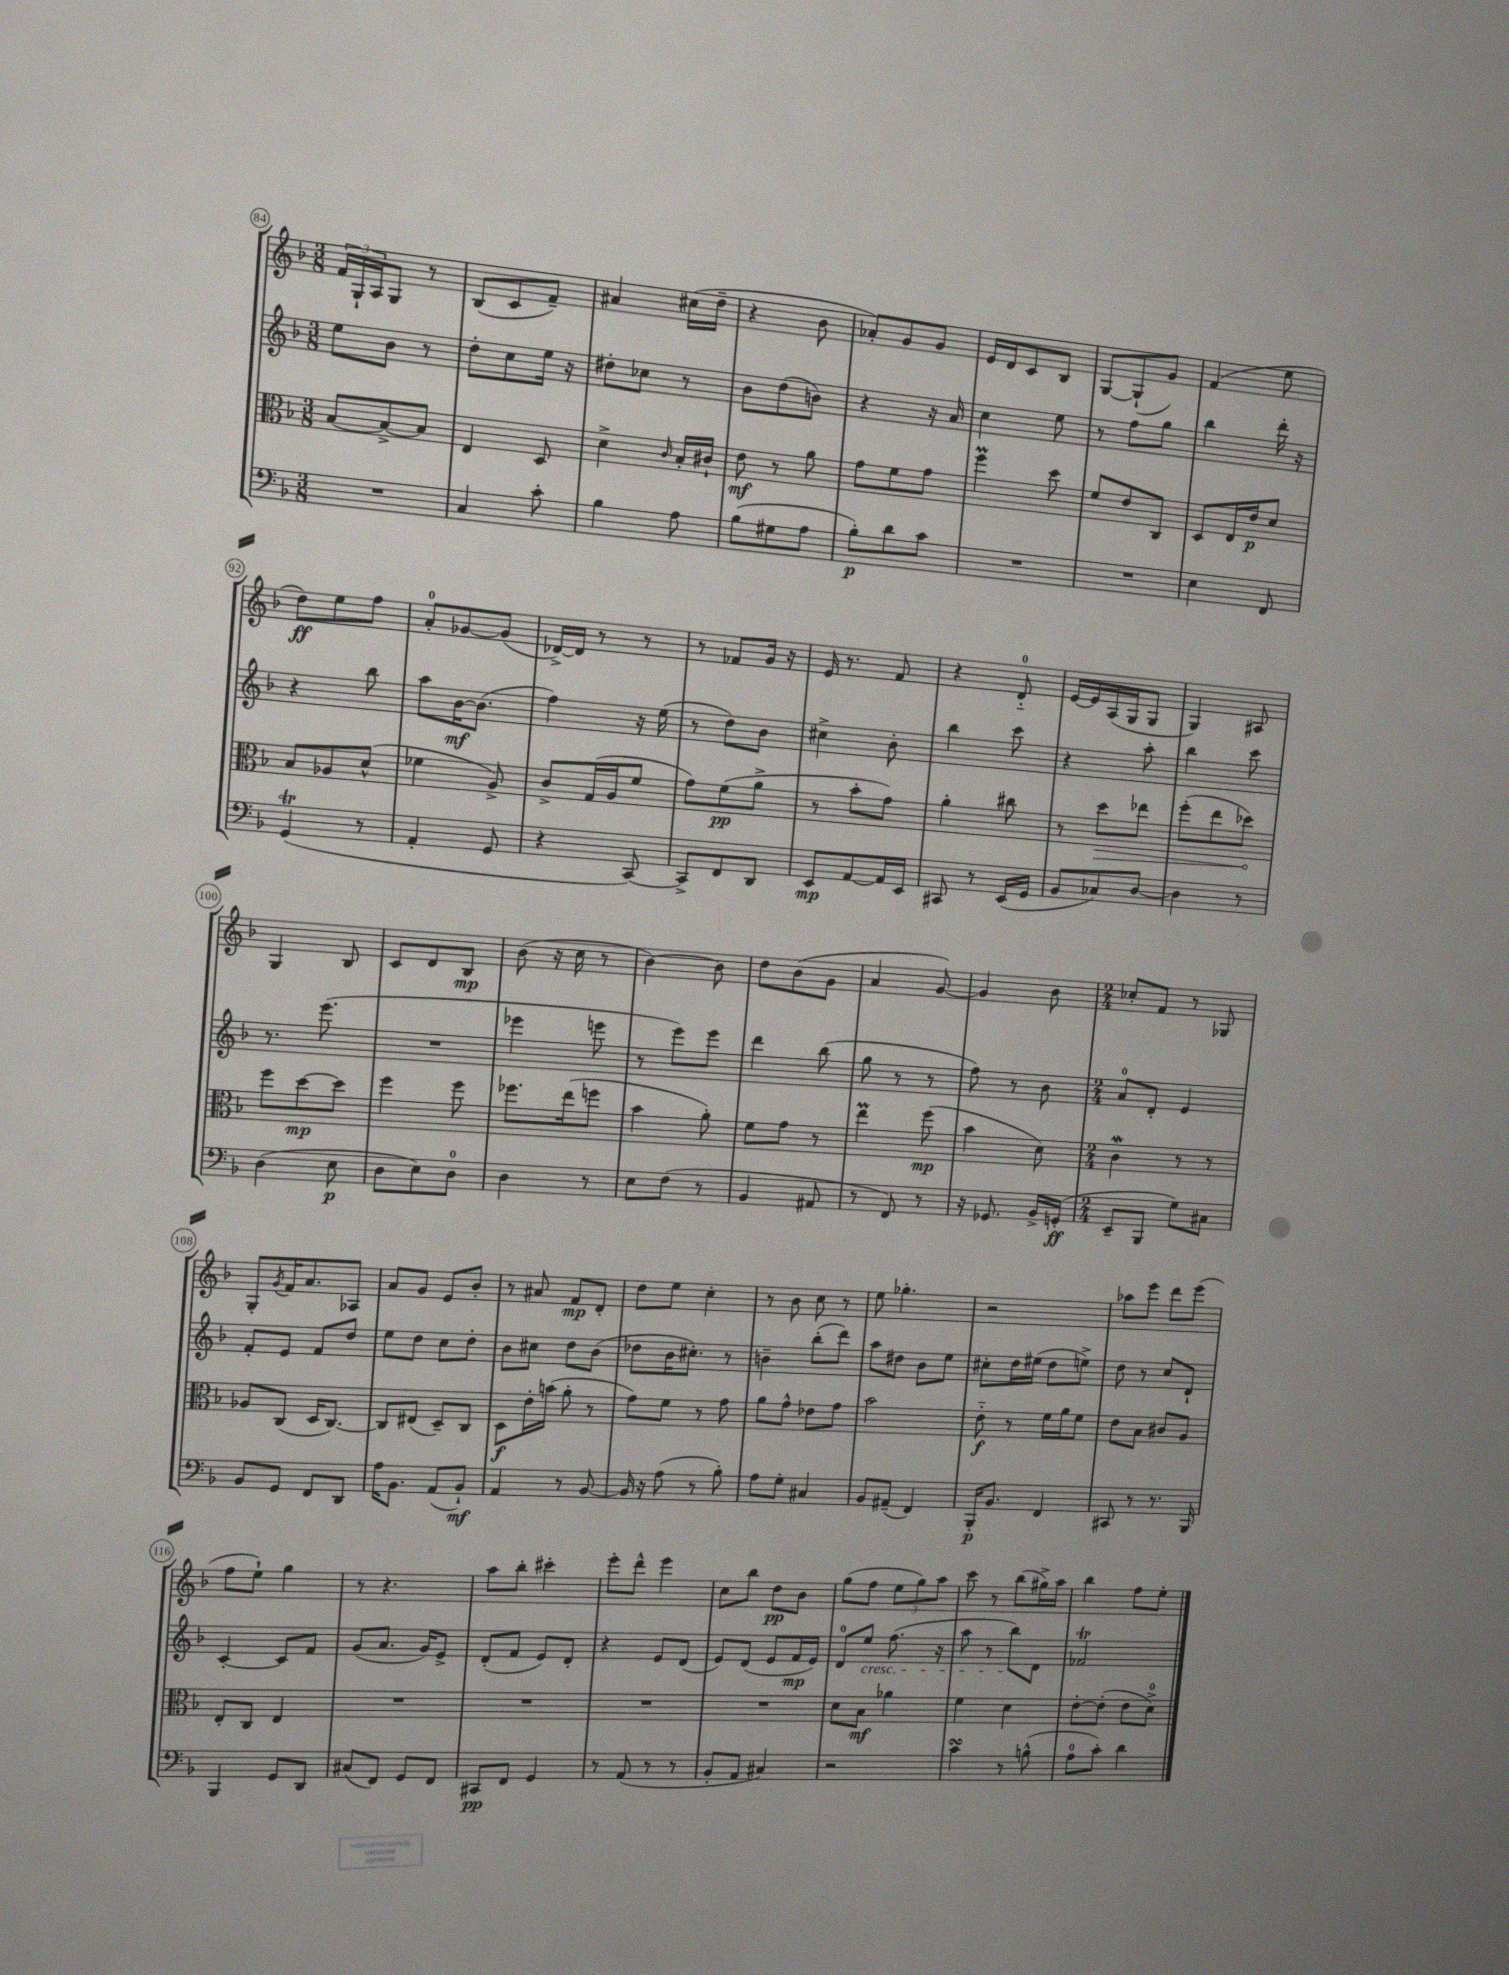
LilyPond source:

<<
\new StaffGroup <<
\new Staff = "s0" {
    \clef treble \key f \major \numericTimeSignature \time 3/8
    \tuplet 3/2 { f'16 g16-! a16 } g8 r8 |
    bes8( c'8 f'8--) |
    ais'4 cis''16( d''16-- |
    r4 bes'8 |
    aes'8-.) g'8 g'8 |
    e'16 d'16 c'8 bes8 |
    g8~ g8-!( g'8) |
    f'4( e''8 |
    d''8\ff) e''8 f''8 |
    a'8-0-. ges'8~ ges'8( |
    des'16~->) des'16 r8 r8 |
    r8 fes'8 g'16 r16 |
    e'16 r8. f'8 |
    r4 d'8-0-_ |
    e'16~ e'16 a16( g16 g8 |
    g4) ais8 |
    g4 bes8 |
    c'8 d'8 bes8\mp |
    bes'8( r16 c''16 r8 |
    bes'4~) bes'8 |
    d''8 bes'8( g'8 |
    a'4 g'8~) |
    g'4 bes'8 |
    \numericTimeSignature \time 2/4 ces''8-. f'8 r8 ges8 |
    g8-. \acciaccatura { g'8 } f'16 a'8. aes8 |
    a'8 g'8 e'8 bes'8-. |
    r8 ais'8 f'8\mp d'8-. |
    d''8 e''8 c''4-. |
    r8 bes'8 c''8 r8 |
    e''8 ges''4.-. |
    r2 |
    aes''8 e'''8 d'''8 e'''8( |
    f''8 e''8-!) g''4 |
    r8 r4. |
    a''8 bes''8-. cis'''4-. |
    e'''8-. d'''8-^ e'''4 |
    c''8 bes''8 d''8\pp bes'8 |
    g''8( f''8 \tuplet 3/2 { e''8 g''8) a''8 } |
    c'''8 r8 bes''8( gis''16->) a''16 |
    bes''4 f''8 e''8-. \bar "|." |
}
\new Staff = "s1" {
    \clef treble \key f \major \numericTimeSignature \time 3/8
    e''8 bes'8 r8 |
    d''8-. c''8 e''16 r16 |
    dis''8-. ces''8 r8 |
    bes'8 d''8( b'8) |
    r4 r16 a'16 |
    c''4 e''8 |
    r8 f''8 g''8 |
    bes''4 d'''16-. r16 |
    r4 bes''8 |
    a''8 bes'16~\mf bes'8.( |
    f''4) r16 e''16( |
    r8 d''8) bes'8 |
    cis''4-> bes'8-. |
    bes''4 c'''8 |
    r4 a''8-. |
    bes''4 c'''8 |
    r8. e'''8.( |
    R4. |
    ees'''4 e'''8 |
    r8 e'''8) e'''8 |
    d'''4 bes''8( |
    g''8 r8 r8 |
    f''8) r8 bes'8 |
    \numericTimeSignature \time 2/4 a'8-0 d'8-. e'4 |
    f'8-. e'8 f'8 d''8 |
    e''8 d''8 c''8 d''8-. |
    bes'8 cis''8 d''8 bes'8( |
    des''8 bes'16 cis''8.-.) r8 |
    b'4-- bes''8-.( d'''8) |
    a''8 dis''8 bes'8 e''8 |
    cis''8-. d''16 eis''16( d''8 e''8->) |
    d''8 r8 c''8 d'8-! |
    c'4~-. c'8 f'8 |
    g'8( a'8. g'16) e'8-> |
    d'8-.( f'8 e'8) d'8-. |
    r4 e'8 d'8( |
    e'8) d'8( e'8 f'16\mp e'16) |
    d'8-0 e''8\cresc f''8.( r16 |
    a''8 r8 bes''8\!) d'8 |
    fes'2\trill \bar "|." |
}
\new Staff = "s2" {
    \clef alto \key f \major \numericTimeSignature \time 3/8
    bes8~ bes8~-> bes8 |
    e4 d8 |
    d'4-> \grace { c'16 } bes16-. cis'16-! |
    e'8\mf r8 a'8 |
    g'8 f'8 g'8 |
    f''4\prall d''8 |
    f'8 e'8 c8 |
    d8 e16 e'16\p d'8 |
    bes8 aes8 d'8-^( |
    fes'4 a8->) |
    c'8-> g16( a16 f'8 |
    g'8) f'8\pp( a'8-> |
    r8 bes'8-. g'8) |
    a'4-. cis''8 |
    r8 \once \override Hairpin.circled-tip = ##t d''8\> ees''8 |
    f''8-.( e''8 des''8\!) |
    f''8 d''8~\mp d''8 |
    f''4 f''8 |
    fes''8. e''16( f''8 |
    bes'4 a'8-.) |
    f'8 g'8 r8 |
    e''4\prall f''8\mp( |
    bes'4 d'8) |
    \numericTimeSignature \time 2/4 c'4\mordent r8 r8 |
    aes8 c8( d16 c8.~) |
    c8 eis8( d8--) c8 |
    d8\f e'16-. b'16( a'8-. r8 |
    g'8) f'8 r8 g'8 |
    a'8 g'8-^ ees'8 g'8 |
    bes'2 |
    e'8-_\f r8 f'16 a'16 f'8 |
    e'8 bes8 cis'8 a8 |
    e8-. c8 e4 |
    R2 |
    R2 |
    R2 |
    R2 |
    d'8 bes8\mf aes'4 |
    f'4 d'4 |
    e'8~-. e'8-.( e'8 d'8-0->) \bar "|." |
}
\new Staff = "s3" {
    \clef bass \key f \major \numericTimeSignature \time 3/8
    R4. |
    c4 c'8-. |
    bes4 a8 |
    bes8( gis8 a8 |
    bes8-.\p) d'8 c'8 |
    R4. |
    R4. |
    e4 f,8 |
    g,4\trill( r8 |
    a,4-. g,8 |
    r4 c,8~) |
    c,8-> f,8 d,8 |
    e,8\mp a,8~ a,16 e,16 |
    cis,8 r8 e,16( g,16 |
    bes,8 ces8) d8~ |
    d4 r8 |
    d4( e8\p |
    d8 e8) d8-0 |
    d4 r8 |
    e8 f8( r8 |
    bes,4 ais,8 |
    r8 f,8) r8 |
    r16 ges,8. bes,16-> g,16-.\ff( |
    \numericTimeSignature \time 2/4 e,8-- bes,,8 g8) cis8 |
    bes,8 g,8 f,8 d,8 |
    a16 bes,8. a,8( bes,8-!\mf) |
    a,4 r8 bes,8~ |
    bes,16 r16 a8( r8 bes8-.) |
    a8 g8-. cis4 |
    bes,8 ais,8--( f,4) |
    bes,,16-.\p bes,8. f,4 |
    cis,8 r8 r8. bes,,16 |
    bes,,4 g,8 d,8 |
    cis8( f,8) g,8 f,8 |
    cis,8\pp f,8 g,4 |
    r8 a,8( r8 r8 |
    bes,8-. a,8 cis4) |
    r2 |
    c'4\turn r8 b8-^( |
    a8-0 c'8-.) d'4 \bar "|." |
}
>>
>>
\layout { \context { \Score currentBarNumber = #84 \override BarNumber.stencil = #(make-stencil-circler 0.1 0.3 ly:text-interface::print) } }
